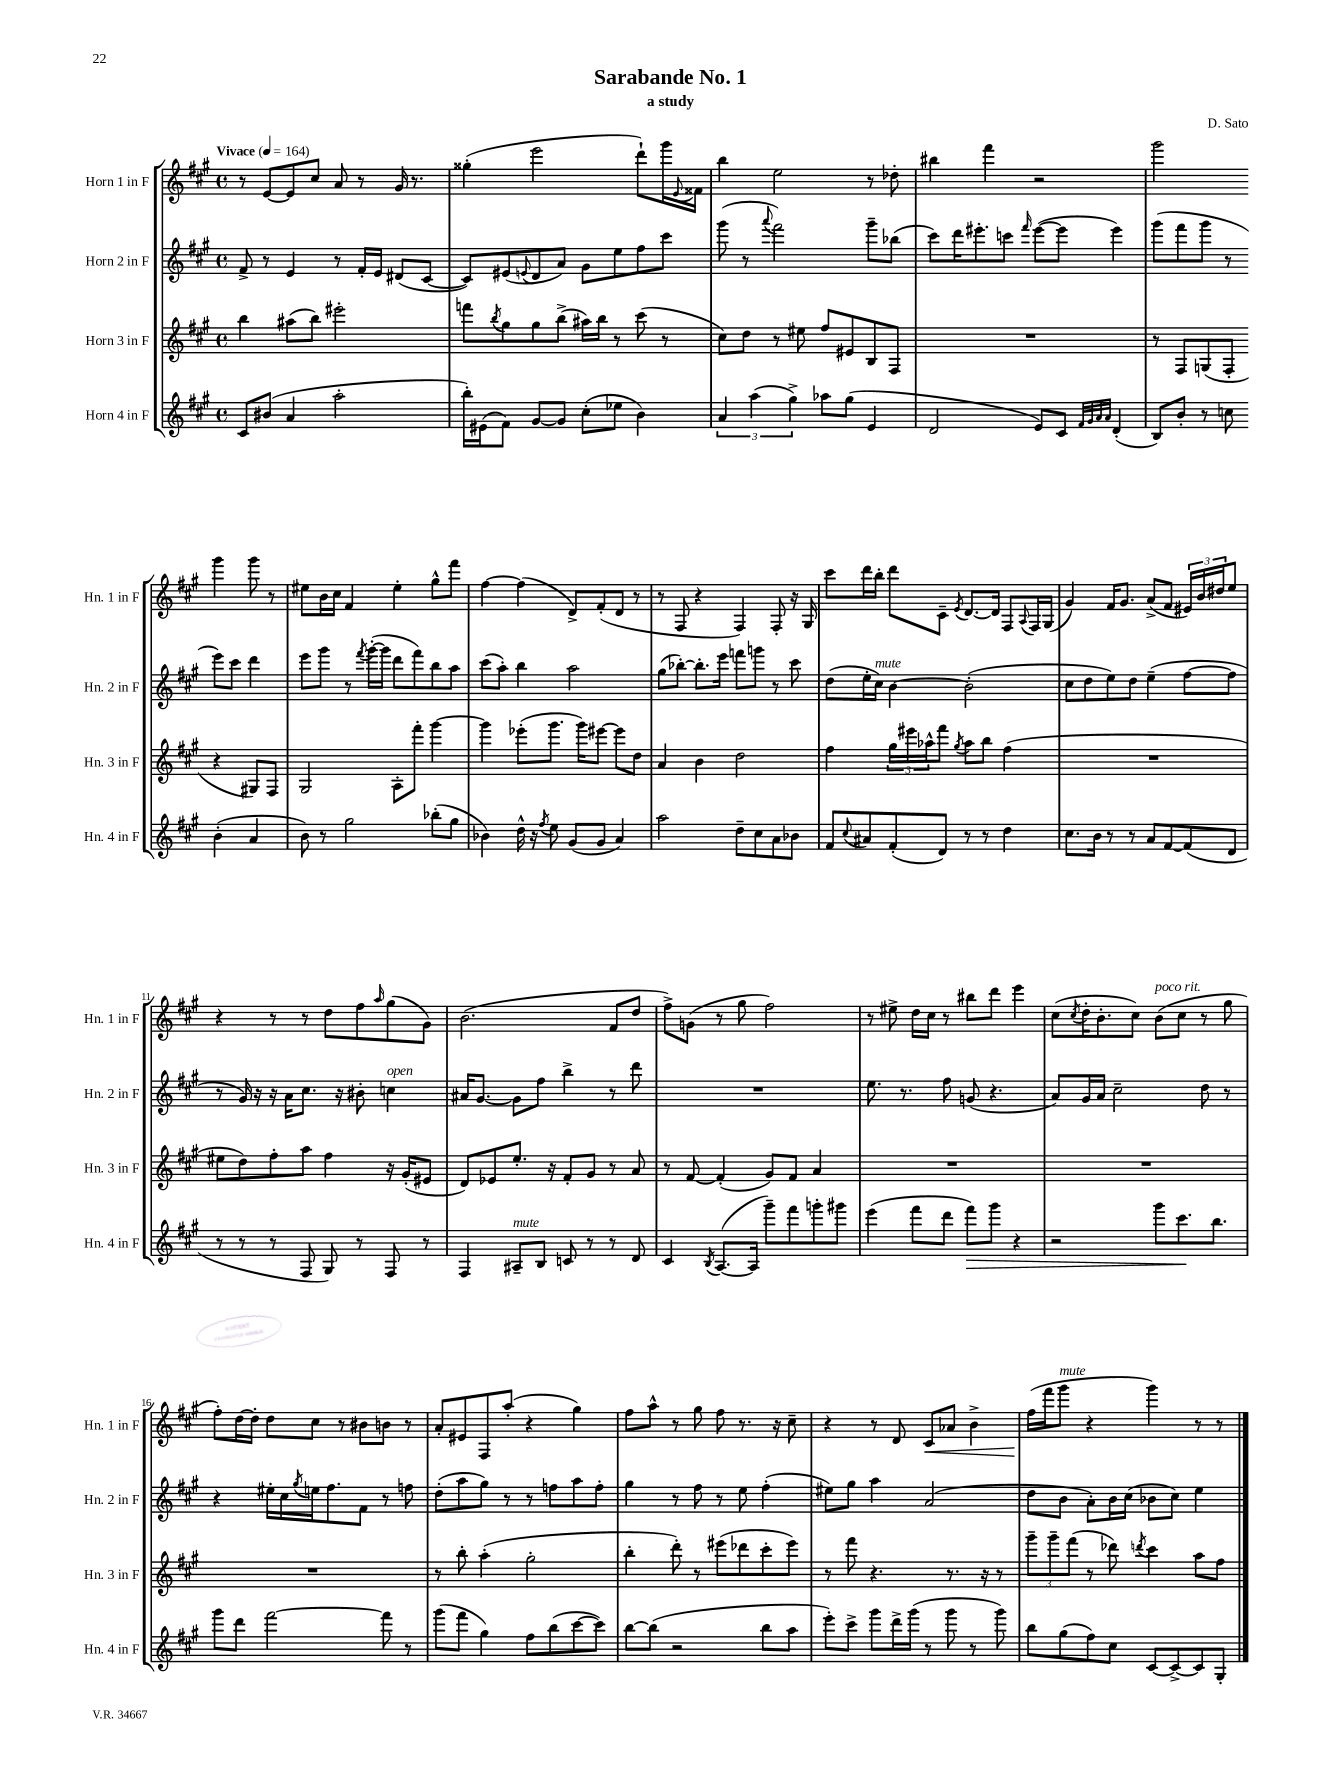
\header { title = "Sarabande No. 1" composer = "D. Sato" subtitle = "a study" }
<<
\new StaffGroup <<
\new Staff = "s0" \with { instrumentName = "Horn 1 in F" shortInstrumentName = "Hn. 1 in F" } {
    \clef treble \key a \major \defaultTimeSignature \time 4/4 \tempo "Vivace" 4 = 164
    r8 e'8~ e'8 cis''8 a'8 r8 gis'16 r8. |
    gisis''4-.( e'''2 d'''8-!) gis'''16 \appoggiatura { e'8 } fisis'16 |
    b''4 e''2 r8 des''8-. |
    bis''4 fis'''4 r2 |
    gis'''2 gis'''4 gis'''8 r8 |
    eis''8 b'16 cis''16 fis'4 eis''4-. gis''8-^ fis'''8 |
    fis''4~ fis''4( d'8->) fis'8-.( d'8 r8 |
    r8 fis8 r4 fis4) fis8-. r16 gis16 |
    cis'''8 d'''16 b''16-. d'''8 cis'8-- \acciaccatura { e'8 } d'8.~ d'16 fis8 \appoggiatura { a8 } fis16 gis16( |
    gis'4) fis'16 gis'8. a'8->( fis'8 \tuplet 3/2 { eis'16) b'16 dis''16 } e''8 |
    r4 r8 r8 d''8 fis''8 \grace { a''16 } gis''8( gis'8) |
    b'2.( fis'8 d''8 |
    fis''8->) g'8( r8 gis''8 fis''2) |
    r8 eis''8-> d''16 cis''16 r8 bis''8 d'''8 e'''4 |
    cis''8( \acciaccatura { cis''8 } d''16-. b'8.-. cis''8) b'8^\markup { \italic "poco rit." }( cis''8 r8 gis''8 |
    fis''8-.) d''16~ d''16-. d''8 cis''8 r8 bis'8 b'8 r8 |
    a'8-. eis'8 fis8 a''8-.( r4 gis''4) |
    fis''8 a''8-^ r8 gis''8 fis''8 r8. r16 cis''8-- |
    r4 r8 d'8 cis'8\< aes'8 b'4-> |
    fis''16\!( fis'''16 gis'''8^\markup { \italic "mute" } r4 gis'''4) r8 r8 \bar "|." |
}
\new Staff = "s1" \with { instrumentName = "Horn 2 in F" shortInstrumentName = "Hn. 2 in F" } {
    \clef treble \key a \major \defaultTimeSignature \time 4/4
    fis'8-> r8 e'4 r8 fis'16-. e'16 dis'8( cis'8~ |
    cis'8) eis'8( \appoggiatura { e'8 } d'8 a'8) gis'8 e''8 fis''8 cis'''8 |
    gis'''8( r8 \appoggiatura { a'''8 } fis'''2) gis'''8-- bes''8( |
    cis'''8) d'''16 eis'''8.-. c'''8 \grace { fis'''16 } eis'''8~( eis'''8 eis'''4) |
    gis'''8( fis'''8 gis'''8 r8 e'''8) cis'''8 d'''4 |
    e'''8 gis'''8 r8 \acciaccatura { fis'''8 } gis'''16~-.( gis'''16 d'''8 fis'''8) b''8 a''8 |
    cis'''8( a''8-.) b''4 a''2 |
    gis''8( bes''8~-.) bes''8.-. e'''16 f'''8 g'''8 r8 cis'''8 |
    d''8( e''16-. cis''16^\markup { \italic "mute" }) b'4~ b'2-.( |
    cis''8 d''8 e''8) d''8 e''4--( fis''8~ fis''8 |
    r8 gis'16) r16 r16 a'16 cis''8. r16 bis'8-. c''4^\markup { \italic "open" } |
    ais'16 gis'8.~ gis'8 fis''8 b''4-> r8 d'''8 |
    R1 |
    e''8. r8. fis''8 g'8( r4. |
    a'8) gis'16 a'16 cis''2-- d''8 r8 |
    r4 eis''16-. cis''16 \acciaccatura { gis''8 } e''16 fis''8. fis'8 r8 f''8 |
    d''8-.( a''8 gis''8) r8 r8 f''8 a''8 f''8-. |
    gis''4 r8 fis''8 r8 e''8 fis''4-.( |
    eis''8) gis''8 a''4 a'2( |
    d''8 b'8 a'8-.) b'16 cis''16( bes'8 cis''8) e''4 \bar "|." |
}
\new Staff = "s2" \with { instrumentName = "Horn 3 in F" shortInstrumentName = "Hn. 3 in F" } {
    \clef treble \key a \major \defaultTimeSignature \time 4/4
    b''4 ais''8( b''8) eis'''2-. |
    f'''8 \acciaccatura { b''8 } gis''8 gis''8 b''8->( ais''16) b''16 r8 cis'''8( r8 |
    cis''8) d''8 r8 eis''8 fis''8 eis'8 b8 fis8 |
    R1 |
    r8 fis8 g8( fis8-. r4 gis8) fis8 |
    gis2 a8-. fis'''8-. gis'''4~ |
    gis'''4 ees'''8-.( gis'''8. gis'''16) eis'''8~ eis'''8 d''8 |
    a'4 b'4 d''2 |
    fis''4 \tuplet 3/2 { gis''16 eis'''16 aes''16-^ } fis'''8 \acciaccatura { gis''8 } aes''8 b''8 fis''4( |
    R1 |
    eis''8 d''8) fis''8-. a''8 fis''4 r16 gis'16-.( eis'8 |
    d'8) ees'8 e''8.-. r16 fis'8-. gis'8 r8 a'8 |
    r8 fis'8~ fis'4-.( gis'8) fis'8 a'4 |
    R1 |
    R1 |
    R1 |
    r8 b''8-. a''4-.( gis''2-. |
    b''4-. d'''8-.) r8 eis'''8( des'''8 cis'''8-. eis'''8) |
    r8 fis'''8 r4. r8. r16 r8 |
    \tuplet 3/2 { gis'''8-- gis'''8-- fis'''8( } r8 des'''8) \acciaccatura { d'''8 } cis'''4 a''8 fis''8 \bar "|." |
}
\new Staff = "s3" \with { instrumentName = "Horn 4 in F" shortInstrumentName = "Hn. 4 in F" } {
    \clef treble \key a \major \defaultTimeSignature \time 4/4
    cis'8 bis'8( a'4 a''2-. |
    b''16-.) eis'16( fis'8) gis'8~ gis'8 cis''8-.( ees''8 b'4) |
    \tuplet 3/2 { a'4 a''4( gis''4->) } aes''8 gis''8( e'4 |
    d'2 e'8) cis'8 \grace { fis'32 gis'32 a'32 a'32 } d'4-.( |
    b8) b'8-. r8 c''8 b'4-.( a'4 |
    b'8) r8 gis''2 bes''8-.( gis''8 |
    bes'4) d''16-^ r16 \acciaccatura { fis''8 } e''8 gis'8( gis'8 a'4) |
    a''2 d''8-- cis''8 a'8 bes'8 |
    fis'8 \appoggiatura { cis''8 } ais'8 fis'8-.( d'8) r8 r8 d''4 |
    cis''8. b'16 r8 r8 a'8 fis'8~ fis'8( d'8 |
    r8 r8 r8 fis8 gis8) r8 fis8 r8 |
    fis4 ais8--^\markup { \italic "mute" } b8 c'8 r8 r8 d'8 |
    cis'4 \acciaccatura { b8 } a8.~( a16 gis'''8--) fis'''8 g'''8-. gis'''8 |
    e'''4( fis'''8 d'''8 fis'''8\>) gis'''8 r4 |
    r2 gis'''8 cis'''8.\! b''8. |
    gis'''8 d'''8 fis'''2~ fis'''8 r8 |
    gis'''8( fis'''8 gis''4) fis''8 b''8( cis'''8~ cis'''8) |
    b''8~ b''8( r2 b''8 a''8 |
    e'''8-.) cis'''8-> gis'''8 d'''16-> gis'''16( r8 gis'''8 r8 gis'''8) |
    b''8 gis''8( fis''8) cis''8 cis'8~ cis'8~-> cis'8 gis8-. \bar "|." |
}
>>
>>
